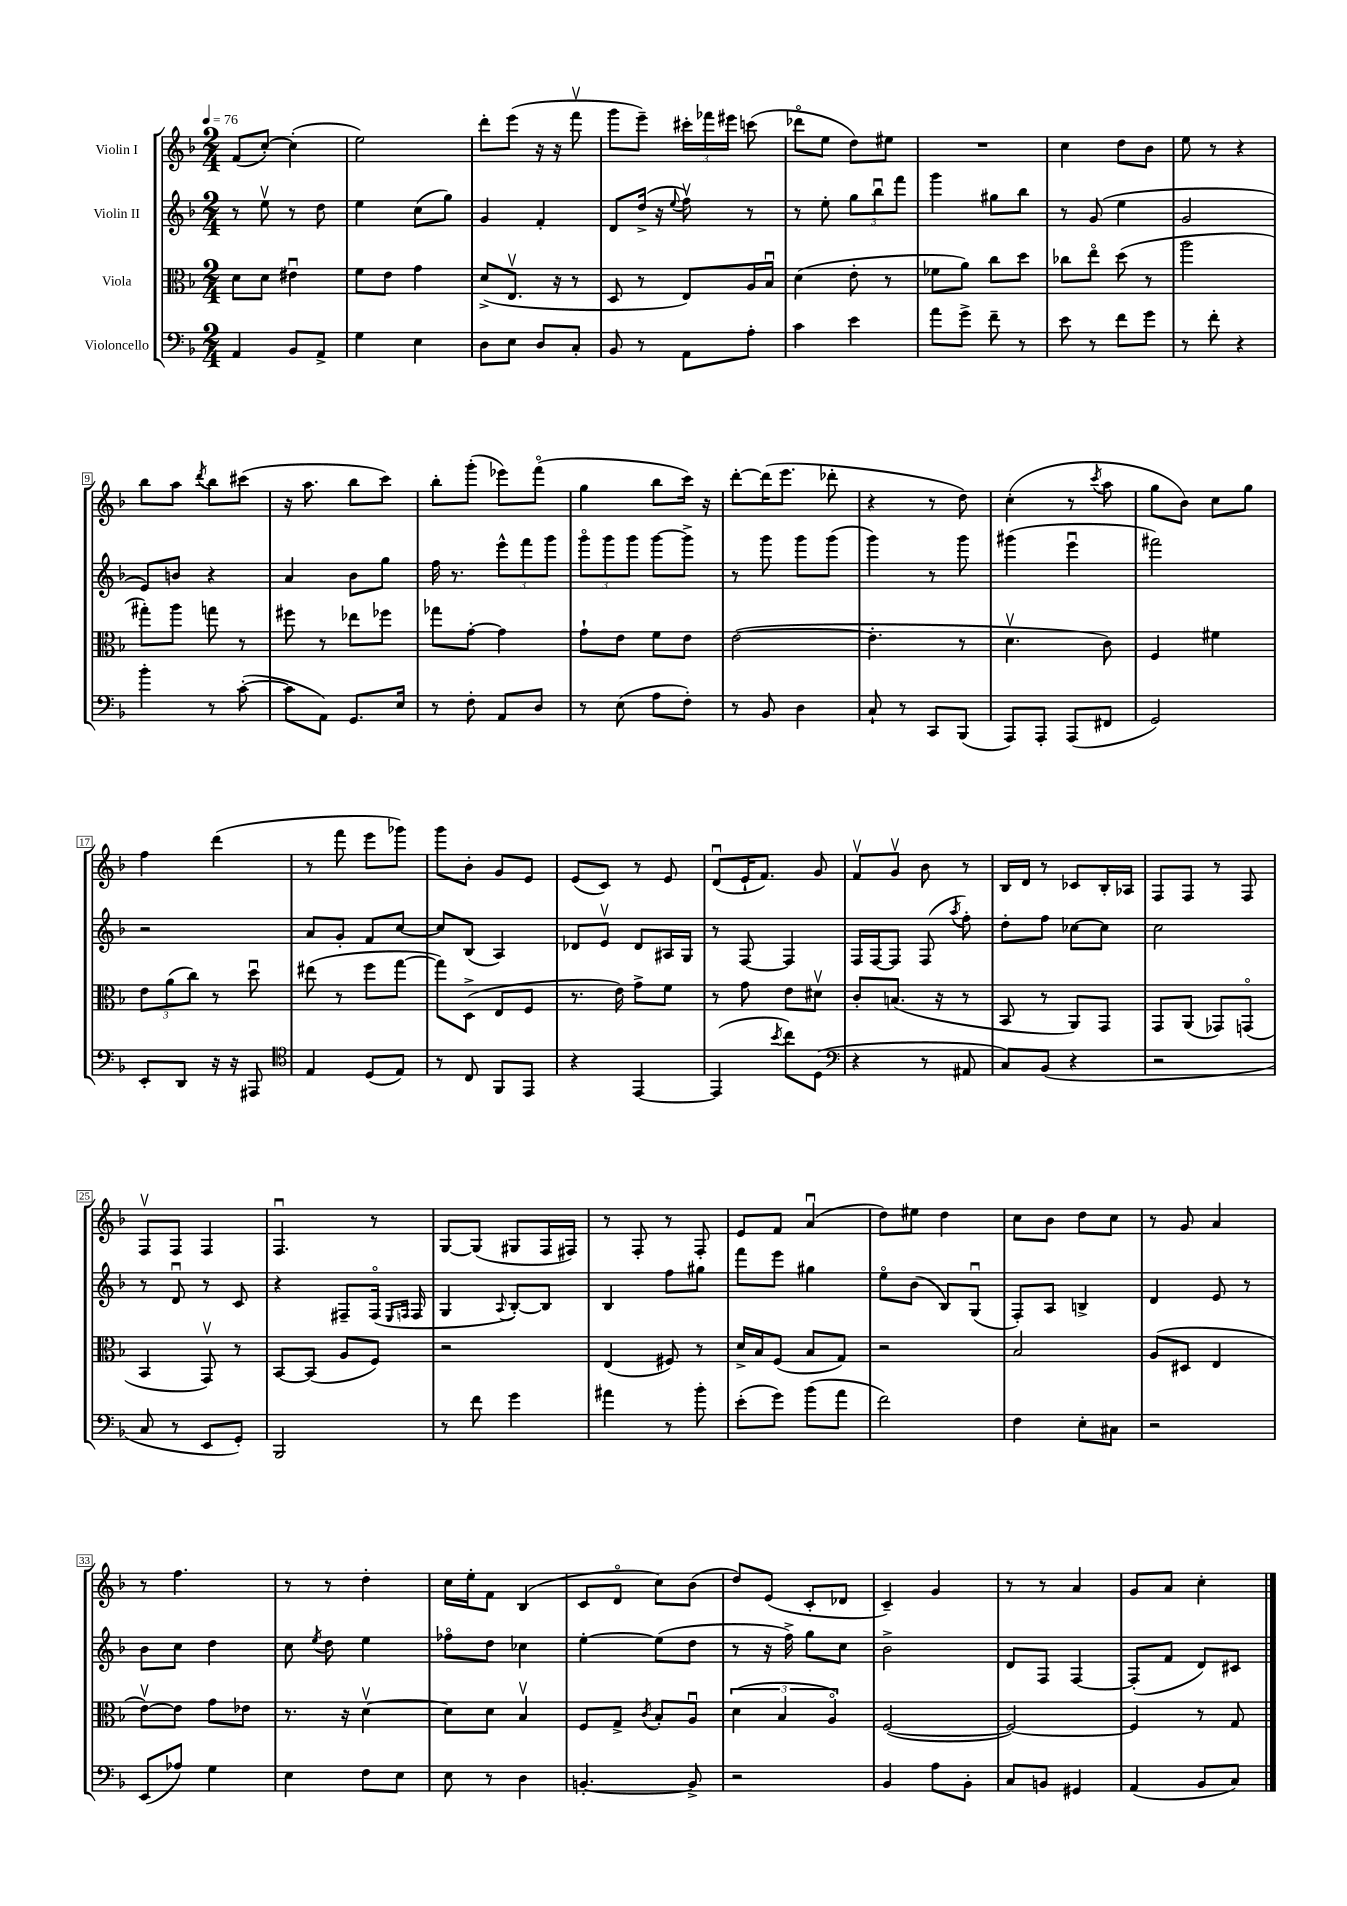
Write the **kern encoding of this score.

**kern	**kern	**kern	**kern
*staff4	*staff3	*staff2	*staff1
*clefF4	*clefC3	*clefG2	*clefG2
*k[b-]	*k[b-]	*k[b-]	*k[b-]
*M2/4	*M2/4	*M2/4	*M2/4
*MM76	*MM76	*MM76	*MM76
4AA	8d	8r	(8f
.	8d	8eev	[8cc')
8BB-	4e#u	8r	(4cc']
8AA^	.	8dd	.
=	=	=	=
4G	8f	4ee	2ee)
.	8e	.	.
4E	4g	(8cc	.
.	.	8gg)	.
=	=	=	=
8D	(8d^	4g	8ddd'
8E	8.Ev	.	(8eee
8D	.	4f'	16r
.	16r	.	16r
8C'	8r	.	8fffv
=	=	=	=
8BB-	8D	8d	8ggg
8r	8r	(16dd^	8eee~)
.	.	16r	.
.	.	8qqee	.
8AA	8E)	8ffv)	24ccc#'
.	.	.	24fff-
.	.	.	24eee#
8A'	16A	8r	(8ccc
.	16B-u	.	.
=	=	=	=
4c	(4d	8r	8ddd-o
.	.	8ee'	8ee
4e	8e'	12gg	8dd)
.	.	12bb-u	.
.	8r	.	8ee#
.	.	12fff	.
=	=	=	=
8a	8f-	4ggg	2r
8g^	8a)	.	.
8f~	8cc	8gg#	.
8r	8dd	8bb-	.
=	=	=	=
8e	8cc-	8r	4cc
8r	8eeo	(8g	.
8f	(8dd	4ee	8dd
8g	8r	.	8b-
=	=	=	=
8r	2aa	2g	8ee
8f'	.	.	8r
4r	.	.	4r
=	=	=	=
4b-'	8gg#')	8e)	8bb-
.	8aa	8b	8aa
.	.	.	8qddd
8r	8gg	4r	8bb-
([8c'	8r	.	(8ccc#
=	=	=	=
8c]	8ff#	4a	16r
.	.	.	8.aa
8AA)	8r	.	.
8.GG	8ee-	8b-	8bb-
.	8ff-	8gg	8ccc)
16E	.	.	.
=	=	=	=
8r	8gg-	16ff	8bb-'
.	.	8.r	.
8F'	[8g'	.	(8ggg'
8AA	4g]	12eee^^	8eee-)
.	.	12fff	.
8D	.	.	(8fffo
.	.	12ggg	.
=	=	=	=
8r	8g`	12gggo	4gg
.	.	12ggg	.
(8E	8e	.	.
.	.	12ggg	.
8A	8f	[8ggg	8bb-
8F')	8e	8ggg^]	16ccc)
.	.	.	16r
=	=	=	=
8r	([2e	8r	[8ddd'
8BB-	.	8ggg	(16ddd]
.	.	.	8.eee
4D	.	8ggg	.
.	.	(8ggg	8ddd-'
=	=	=	=
8C`	4.e']	4ggg)	4r
8r	.	.	.
8CC	.	8r	8r
(8BBB-	8r	8ggg	8dd)
=	=	=	=
8AAA)	4.dv	(4ggg#	(4cc'
8AAA'	.	.	.
(8AAA	.	4eeeu	8r
.	.	.	8qccc
8FF#	8c)	.	8aa
=	=	=	=
2GG)	4F	2fff#)	8gg
.	.	.	8b-)
.	4f#	.	8cc
.	.	.	8gg
=	=	=	=
8EE'	12e	2r	4ff
.	(12a	.	.
8DD	.	.	.
.	12cc)	.	.
16r	8r	.	(4ddd
16r	.	.	.
8AAA#	8ddu	.	.
=	=	=	=
*clefC4	*	*	*
4E	(8ee#	8a	8r
.	8r	8g'	8fff
(8D	8ff	8f	8eee
8E)	[8gg	[8cc	8ggg-)
=	=	=	=
8r	8gg])	8cc]	8ggg
8C	(8D^	(8B-	8b-'
8FF	8E	4A)	8g
8EE	8F	.	8e
=	=	=	=
4r	8.r	8d-	(8e
.	.	8ev	8c)
.	16e)	.	.
[4EE	8g^	8d-	8r
.	8f	16A#	8e
.	.	16G	.
=	=	=	=
(4EE]	8r	8r	(8du
.	8g	[8F	16e`
.	.	.	8.f)
8qb-	.	.	.
8cc)	8e	4F]	.
(8D	8d#v	.	8g
=	=	=	=
*clefF4	*	*	*
4r	8c'	16F	8fv
.	.	[16F	.
.	(8.B	8F]	8gv
8r	.	(8F	8b-
.	16r	.	.
.	.	8qaa	.
8AA#	8r	8ff')	8r
=	=	=	=
8C)	8BB-	8dd'	16B-
.	.	.	16d
(8BB-	8r	8ff	8r
4r	8AA)	[8cc-	8c-
.	8GG	8cc-]	16B-'
.	.	.	16A-
=	=	=	=
2r	8GG	2cc	8F
.	(8AA	.	8F
.	8GG-)	.	8r
.	(8GGo	.	8F
=	=	=	=
8C	4BB-	8r	8Fv
8r	.	8du	8F
8EE	8GGv)	8r	4F
8GG')	8r	8c	.
=	=	=	=
2BBB-	[8BB-	4r	4.Fu
.	(8BB-]	.	.
.	8A	8F#~	.
.	8F)	(16F#o	8r
.	.	16qqE	.
.	.	16qqF	.
.	.	16F	.
=	=	=	=
8r	2r	4G	[8G
8f	.	.	(8G]
.	.	8qqA	.
4g	.	[8B-')	8G#
.	.	8B-]	16F
.	.	.	16F#)
=	=	=	=
4a#	(4E	4B-	8r
.	.	.	8F'
8r	8F#)	8ff	8r
8b-'	8r	8gg#	8F'
=	=	=	=
(8e'	16d^	8fff	8e
.	16B-	.	.
8g)	(8F	8eee	8f
(8b-	8B-	4gg#	(4au
8a	8G)	.	.
=	=	=	=
2f)	2r	8eeo	8dd)
.	.	(8b-	8ee#
.	.	8B-)	4dd
.	.	(8Gu	.
=	=	=	=
4F	2B-	8F')	8cc
.	.	8A	8b-
8E'	.	4B^	8dd
8C#	.	.	8cc
=	=	=	=
2r	(8A	4d	8r
.	8D#	.	8g
.	4E	8e	4a
.	.	8r	.
=	=	=	=
(8EE	[8ev)	8b-	8r
8A-)	8e]	8cc	4.ff
4G	8g	4dd	.
.	8e-	.	.
=	=	=	=
4E	8.r	8cc	8r
.	.	8qee	.
.	.	8dd	8r
.	16r	.	.
8F	[4dv	4ee	4dd'
8E	.	.	.
=	=	=	=
8E	8d]	8ff-o	16cc
.	.	.	16ee'
8r	8d	8dd	8f
4D	4B-v	4cc-	(4B-
=	=	=	=
[4.BB'	8F	[4ee'	8c
.	8G^	.	8do
.	8qc	.	.
.	8B-'	(8ee]	8cc)
8BB^]	8Au	8dd	(8b-
=	=	=	=
2r	(6d	8r	8dd)
.	.	16r	(8e
.	6B-	.	.
.	.	16ff^)	.
.	.	8gg	8c'
.	6Ao)	.	.
.	.	8cc	8d-
=	=	=	=
4BB-	([2F	2b-^	4c~)
8A	.	.	4g
8BB-'	.	.	.
=	=	=	=
8C	2F_)	8d	8r
8BB	.	8F	8r
4GG#	.	[4F	4a
=	=	=	=
(4AA	4F]	(8F']	8g
.	.	8f	8a
8BB-	8r	8d)	4cc'
8C)	8G	8c#	.
==	==	==	==
*-	*-	*-	*-
